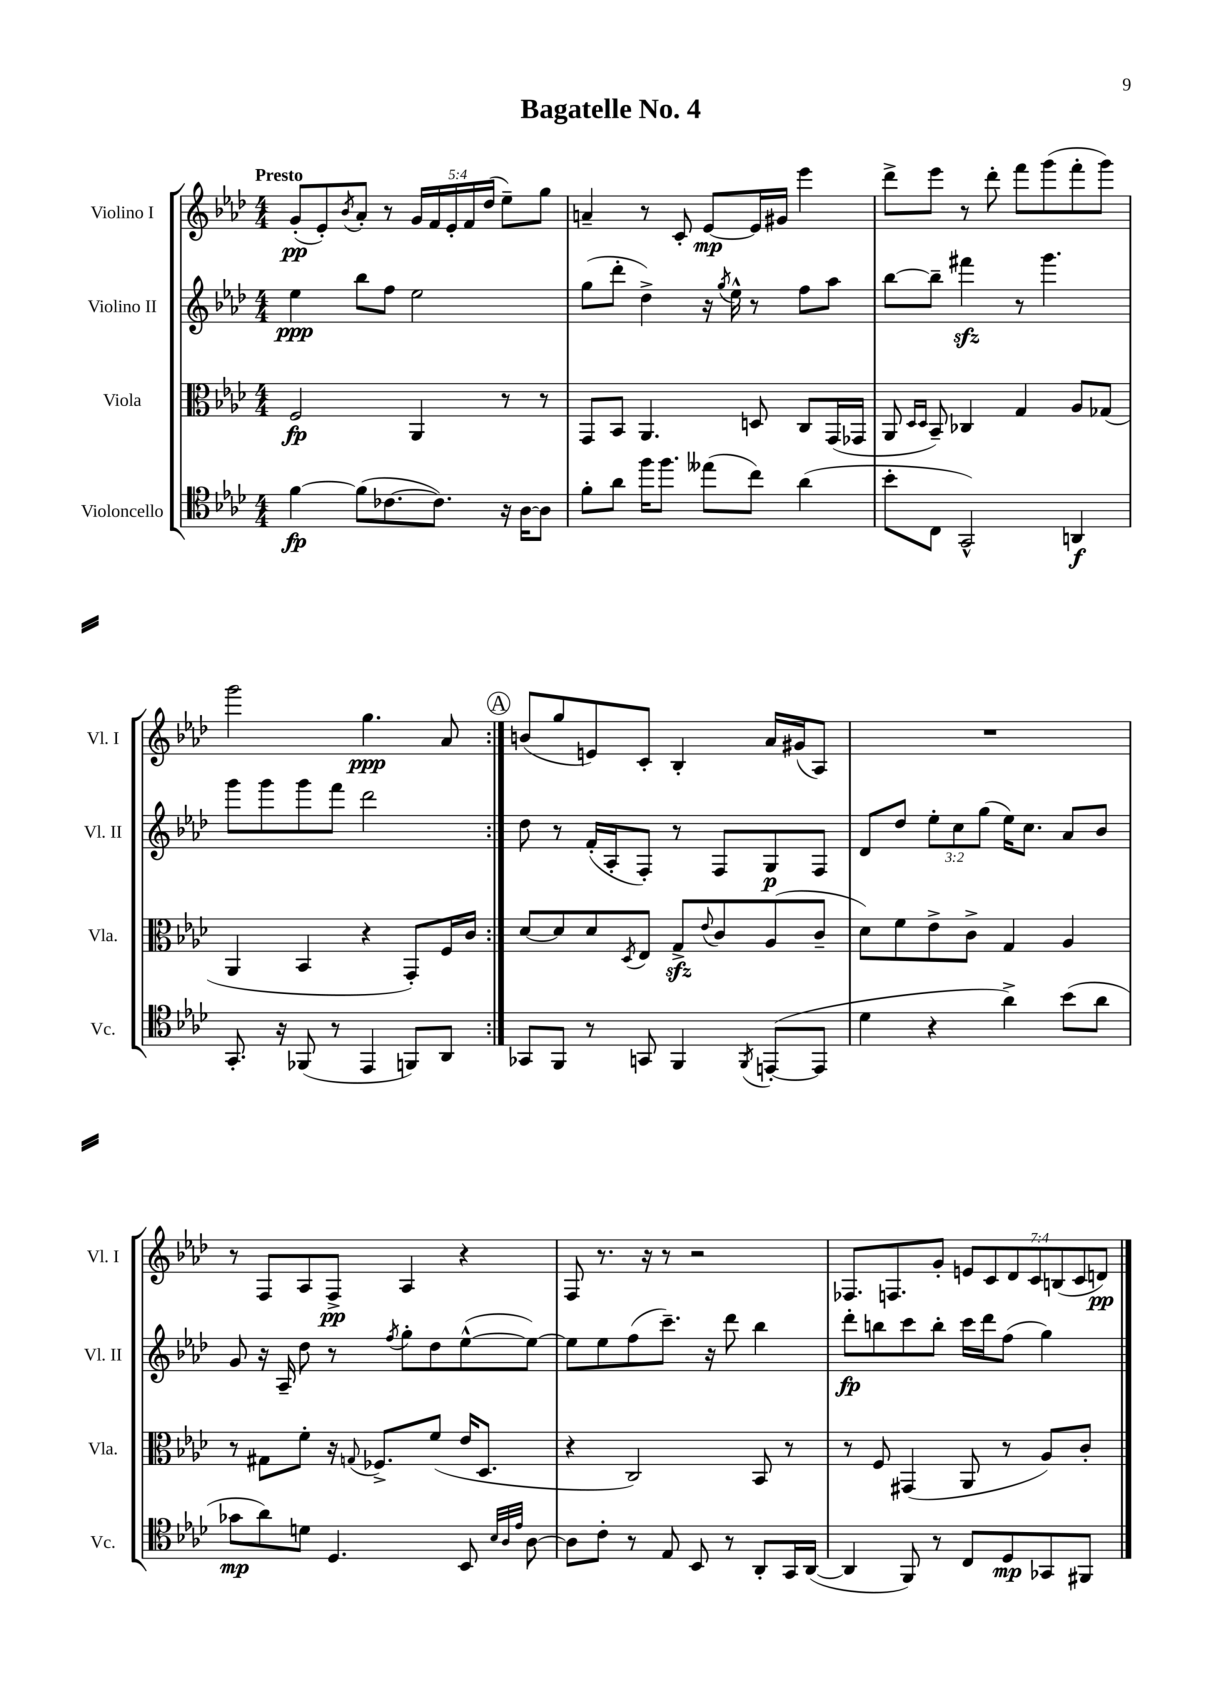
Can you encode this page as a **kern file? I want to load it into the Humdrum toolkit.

**kern	**kern	**kern	**kern
*staff4	*staff3	*staff2	*staff1
*clefC4	*clefC3	*clefG2	*clefG2
*k[b-e-a-d-]	*k[b-e-a-d-]	*k[b-e-a-d-]	*k[b-e-a-d-]
*M4/4	*M4/4	*M4/4	*M4/4
[4f	2F	4ee-	(8g'
.	.	.	8e-')
.	.	.	8qb-
(8f]	.	8bb-	8a-'
[8.c-	.	8ff	8r
.	4AA-	2ee-	20g
.	.	.	20f
8.c-])	.	.	.
.	.	.	20e-'
.	.	.	20f
.	.	.	(20dd-
16r	8r	.	8ee-~)
[16A-	.	.	.
8A-]	8r	.	8gg
=	=	=	=
8f'	8GG	(8gg	4a~
8a-	8BB-	8ddd-'	.
16ff	4.AA-	4dd-^)	8r
8.ff	.	.	.
.	.	.	8c'
(8ee--	.	16r	[8e-
.	.	8qgg	.
.	.	16ee-^^	.
8cc)	8D	8r	16e-]
.	.	.	16g#
(4a-	8C	8ff	4eee-
.	(16GG	8aa-	.
.	16GG-	.	.
=	=	=	=
8b-'	8AA-	[8bb-	8ddd-^
.	16qqD-	.	.
.	16qqD-	.	.
8C	8BB-~)	8bb-~]	8eee-
2GG^^)	4C-	4fff#	8r
.	.	.	8ddd-'
.	4G	8r	8fff
.	.	4.ggg	(8ggg
4AA	8A-	.	8fff'
.	(8G-	.	8ggg)
=	=	=	=
8.GG'	4AA-	8ggg	2ggg
.	.	8ggg	.
16r	.	.	.
(8FF-	4BB-	8ggg	.
8r	.	8fff	.
4EE-	4r	2ddd-	4.gg
8FF)	8GG')	.	.
8AA-	16F	.	8a-
.	16c	.	.
=:|!	=:|!	=:|!	=:|!
8GG-	[8d-	8dd-	(8b
8FF	8d-]	8r	8gg
8r	8d-	(16f'	8e)
.	.	16A-'	.
.	8qD-	.	.
8GG	8E-	8F')	8c'
4FF	8G^	8r	4B-'
.	8qqe-	.	.
.	8c	8F	.
8qFF	.	.	.
([8EE'	(8A-	8G	16a-
.	.	.	(16g#
8EE]	8c~	8F	8A-)
=	=	=	=
4d-	8d-)	8d-	1r
.	8f	8dd-	.
4r	8e-^	12ee-'	.
.	.	12cc	.
.	8c^	.	.
.	.	(12gg	.
4a-^)	4G	16ee-)	.
.	.	8.cc	.
(8b-	4A-	8a-	.
8a-	.	8b-	.
=	=	=	=
8g-	8r	8g	8r
8a-)	8G#	16r	8F
.	.	16A-~	.
8d	8f'	8dd-	8A-
4.D-	16r	8r	8F^
.	8qqG	.	.
.	8.F-^	.	.
.	.	8qff	.
.	.	8gg'	4A-
.	(8f	8dd-	.
8BB-	16e-	([8ee-^^	4r
.	8.D-	.	.
32qqB-	.	.	.
32qqA-	.	.	.
32qqe-	.	.	.
[8A-	.	8ee-_)	.
=	=	=	=
8A-]	4r	8ee-]	8F
8c'	.	8ee-	8.r
8r	2C)	(8ff	.
.	.	.	16r
8E-	.	8.ccc~)	8r
8BB-	.	.	2r
.	.	16r	.
8r	.	8ddd-	.
8AA-'	8BB-	4bb-	.
16GG	8r	.	.
([16AA-	.	.	.
=	=	=	=
4AA-]	8r	8ddd-'	8.F-
.	8F	8bb	.
.	.	.	8.F
8FF)	(4GG#	8ccc	.
8r	.	8bb'	8g'
8C	8AA-	16ccc	14e
.	.	16ddd-	.
.	.	.	14c
8D-	8r	(8ff	.
.	.	.	14d-
.	.	.	14c
8GG-	8A-)	4gg)	.
.	.	.	(14B
.	.	.	14c
8FF#	8c'	.	.
.	.	.	14d)
==	==	==	==
*-	*-	*-	*-
